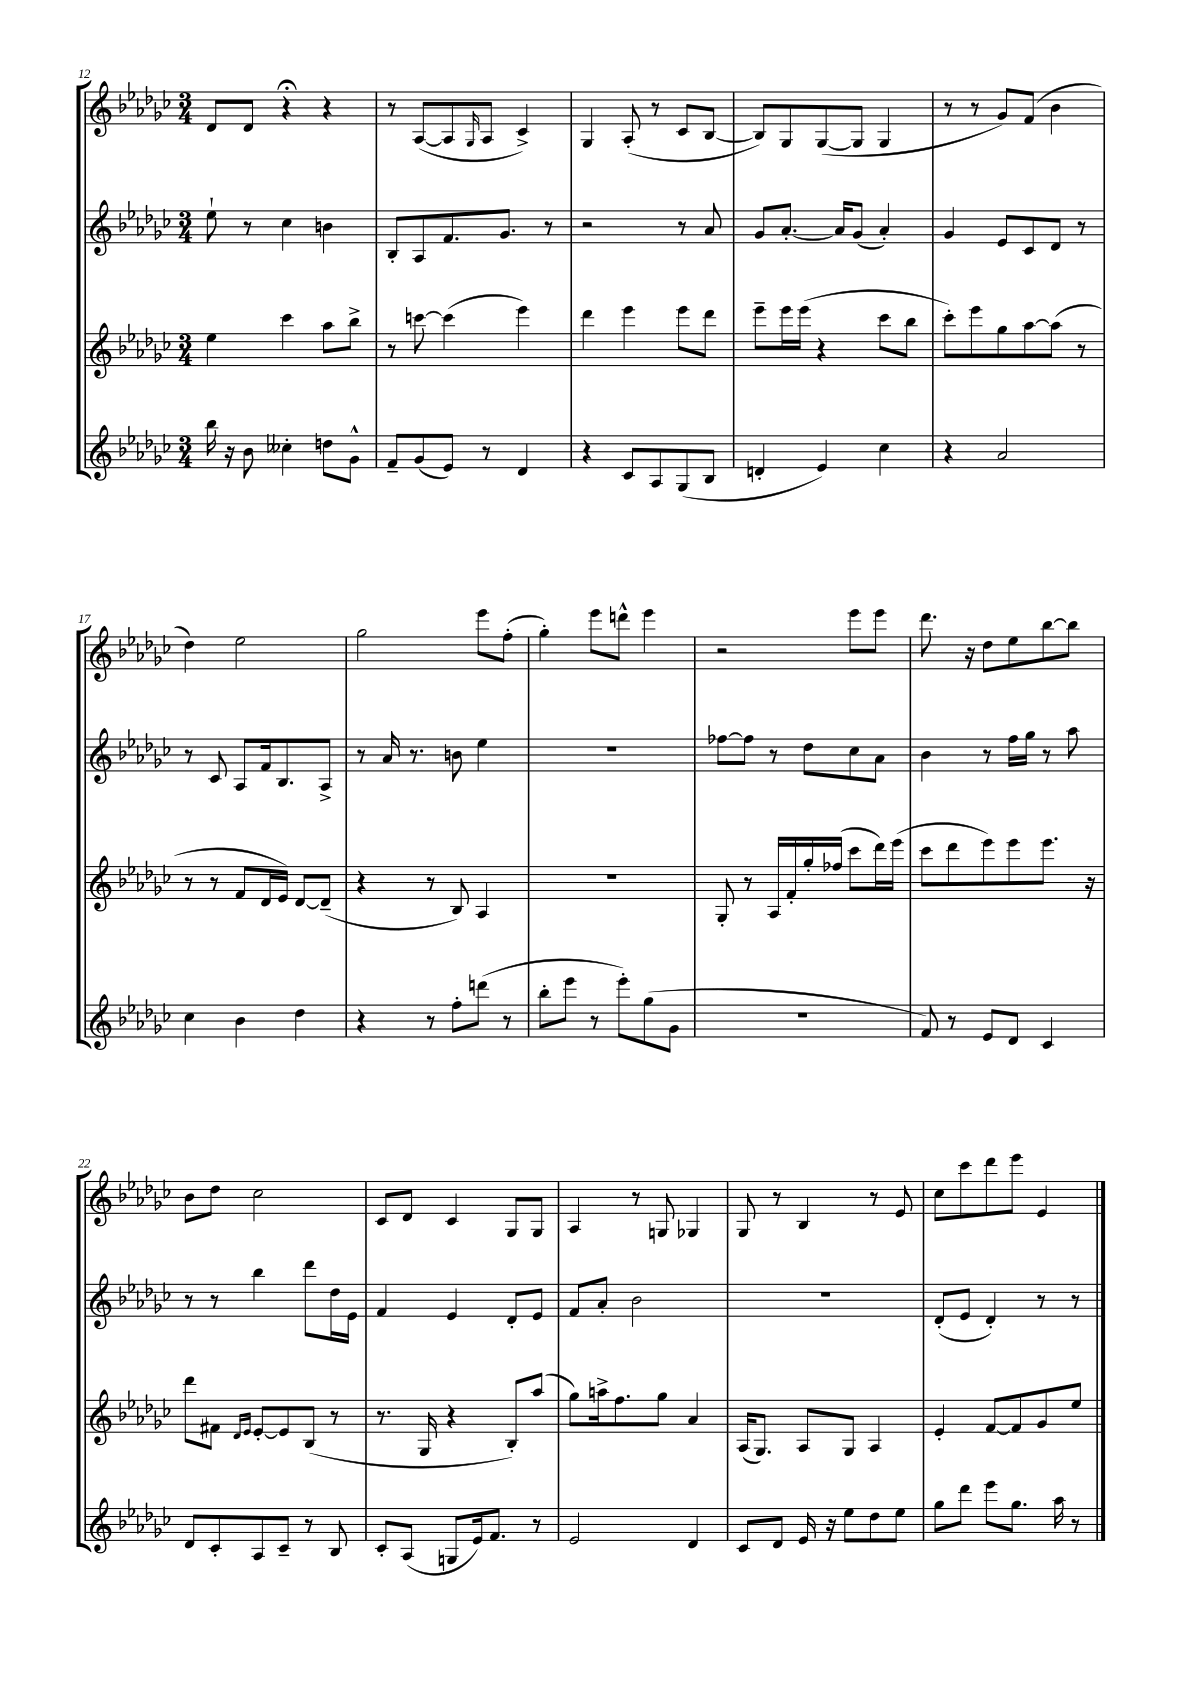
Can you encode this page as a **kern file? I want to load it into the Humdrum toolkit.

**kern	**kern	**kern	**kern
*staff4	*staff3	*staff2	*staff1
*clefG2	*clefG2	*clefG2	*clefG2
*k[b-e-a-d-g-c-]	*k[b-e-a-d-g-c-]	*k[b-e-a-d-g-c-]	*k[b-e-a-d-g-c-]
*M3/4	*M3/4	*M3/4	*M3/4
16bb-\	4ee-\	8ee-`\	8d-/L
16r	.	.	.
8b-\	.	8r	8d-/J
4cc--'\	4ccc-\	4cc-\	4r;
8dd\L	8aa-\L	4b\	4r
8g-^^\J	8bb-^\J	.	.
=	=	=	=
8f~/L	8r	8B-'/L	8r
(8g-/	[8ccc\	8A-/	([8A-/L
8e-/J)	(4ccc\]	8.f/	8A-/]
.	.	.	16qqG-/
8r	.	.	8A-/J
.	.	8.g-/J	.
4d-/	4eee-\)	.	4c-^/)
.	.	8r	.
=	=	=	=
4r	4ddd-\	2r	4G-/
8c-/L	4eee-\	.	(8A-'/
8A-/	.	.	8r
(8G-/	8eee-\L	8r	8c-/L
8B-/J	8ddd-\J	8a-/	[8B-/J
=	=	=	=
4d'/	8eee-~\L	8g-/L	8B-/]L)
.	16eee-\L	[8.a-'/J	8G-/
.	(16eee-\JJ	.	.
4e-/)	4r	.	([8G-/
.	.	16a-/]LK	.
.	.	(8g-/J	8G-/]J
4cc-\	8ccc-\L	4a-'/)	4G-/
.	8bb-\J	.	.
=	=	=	=
4r	8ccc-'\L)	4g-/	8r
.	8eee-\	.	8r
2a-/	8gg-\	8e-/L	8g-/L)
.	[8aa-\	8c-/	(8f/J
.	(8aa-\]J	8d-/J	4b-\
.	8r	8r	.
=	=	=	=
4cc-\	8r	8r	4dd-\)
.	8r	8c-/	.
4b-\	8f/L	8A-/L	2ee-\
.	16d-/L	16f/k	.
.	16e-/JJ)	8.B-/	.
4dd-\	[8d-/L	.	.
.	(8d-~/]J	8A-^/J	.
=	=	=	=
4r	4r	8r	2gg-\
.	.	16a-/	.
.	.	8.r	.
8r	8r	.	.
8ff'\L	8B-/)	8b\	.
(8ddd\J	4A-/	4ee-\	8eee-\L
8r	.	.	(8ff'\J
=	=	=	=
8bb-'\L	2.r	2.r	4gg-'\)
8eee-\J	.	.	.
8r	.	.	8eee-\L
8eee-'\L)	.	.	8ddd^^\J
(8gg-\	.	.	4eee-\
8g-\J	.	.	.
=	=	=	=
2.r	8G-'/	[8ff-\L	2r
.	8r	8ff-\]J	.
.	16A-/LL	8r	.
.	16f'/	.	.
.	16gg-'/	8dd-\L	.
.	(16ff-/JJ	.	.
.	8ccc-\L	8cc-\	8eee-\L
.	16ddd-\L)	8a-\J	8eee-\J
.	(16eee-\JJ	.	.
=	=	=	=
8f/)	8ccc-\L	4b-\	8.ddd-\
8r	8ddd-\	.	.
.	.	.	16r
8e-/L	8eee-\)	8r	8dd-\L
8d-/J	8eee-\	16ff\LL	8ee-\
.	.	16gg-\JJ	.
4c-/	8.eee-\J	8r	[8bb-\
.	.	8aa-\	8bb-\]J
.	16r	.	.
=	=	=	=
8d-/L	8ddd-\L	8r	8b-\L
8c-'/	8f#\J	8r	8dd-\J
.	16qqd-/LL	.	.
.	16qqe-/JJ	.	.
8A-/	[8e-'/L	4bb-\	2cc-\
8c-~/J	8e-/]	.	.
8r	(8B-/J	8ddd-\L	.
8B-/	8r	16dd-\L	.
.	.	16e-\JJ	.
=	=	=	=
8c-'/L	8.r	4f/	8c-/L
(8A-/J	.	.	8d-/J
.	16G-/	.	.
8G/L	4r	4e-/	4c-/
16e-/k)	.	.	.
8.f/J	.	.	.
.	8B-'/L)	8d-'/L	8G-/L
8r	(8aa-/J	8e-/J	8G-/J
=	=	=	=
2e-/	8gg-\L)	8f/L	4A-/
.	16aa^\k	8a-'/J	.
.	8.ff\	.	.
.	.	2b-\	8r
.	8gg-\J	.	8G/
4d-/	4a-/	.	4G-/
=	=	=	=
8c-/L	(16A-/LK	2.r	8G-/
.	8.G-/J)	.	.
8d-/J	.	.	8r
16e-/	8A-/L	.	4B-/
16r	.	.	.
8ee-\L	8G-/J	.	.
8dd-\	4A-/	.	8r
8ee-\J	.	.	8e-/
=	=	=	=
8gg-\L	4e-'/	(8d-'/L	8cc-\L
8ddd-\J	.	8e-/J	8ccc-\
8eee-\L	[8f/L	4d-'/)	8ddd-\
8.gg-\J	8f/]	.	8eee-\J
.	8g-/	8r	4e-/
16aa-\	.	.	.
8r	8ee-/J	8r	.
==	==	==	==
*-	*-	*-	*-
